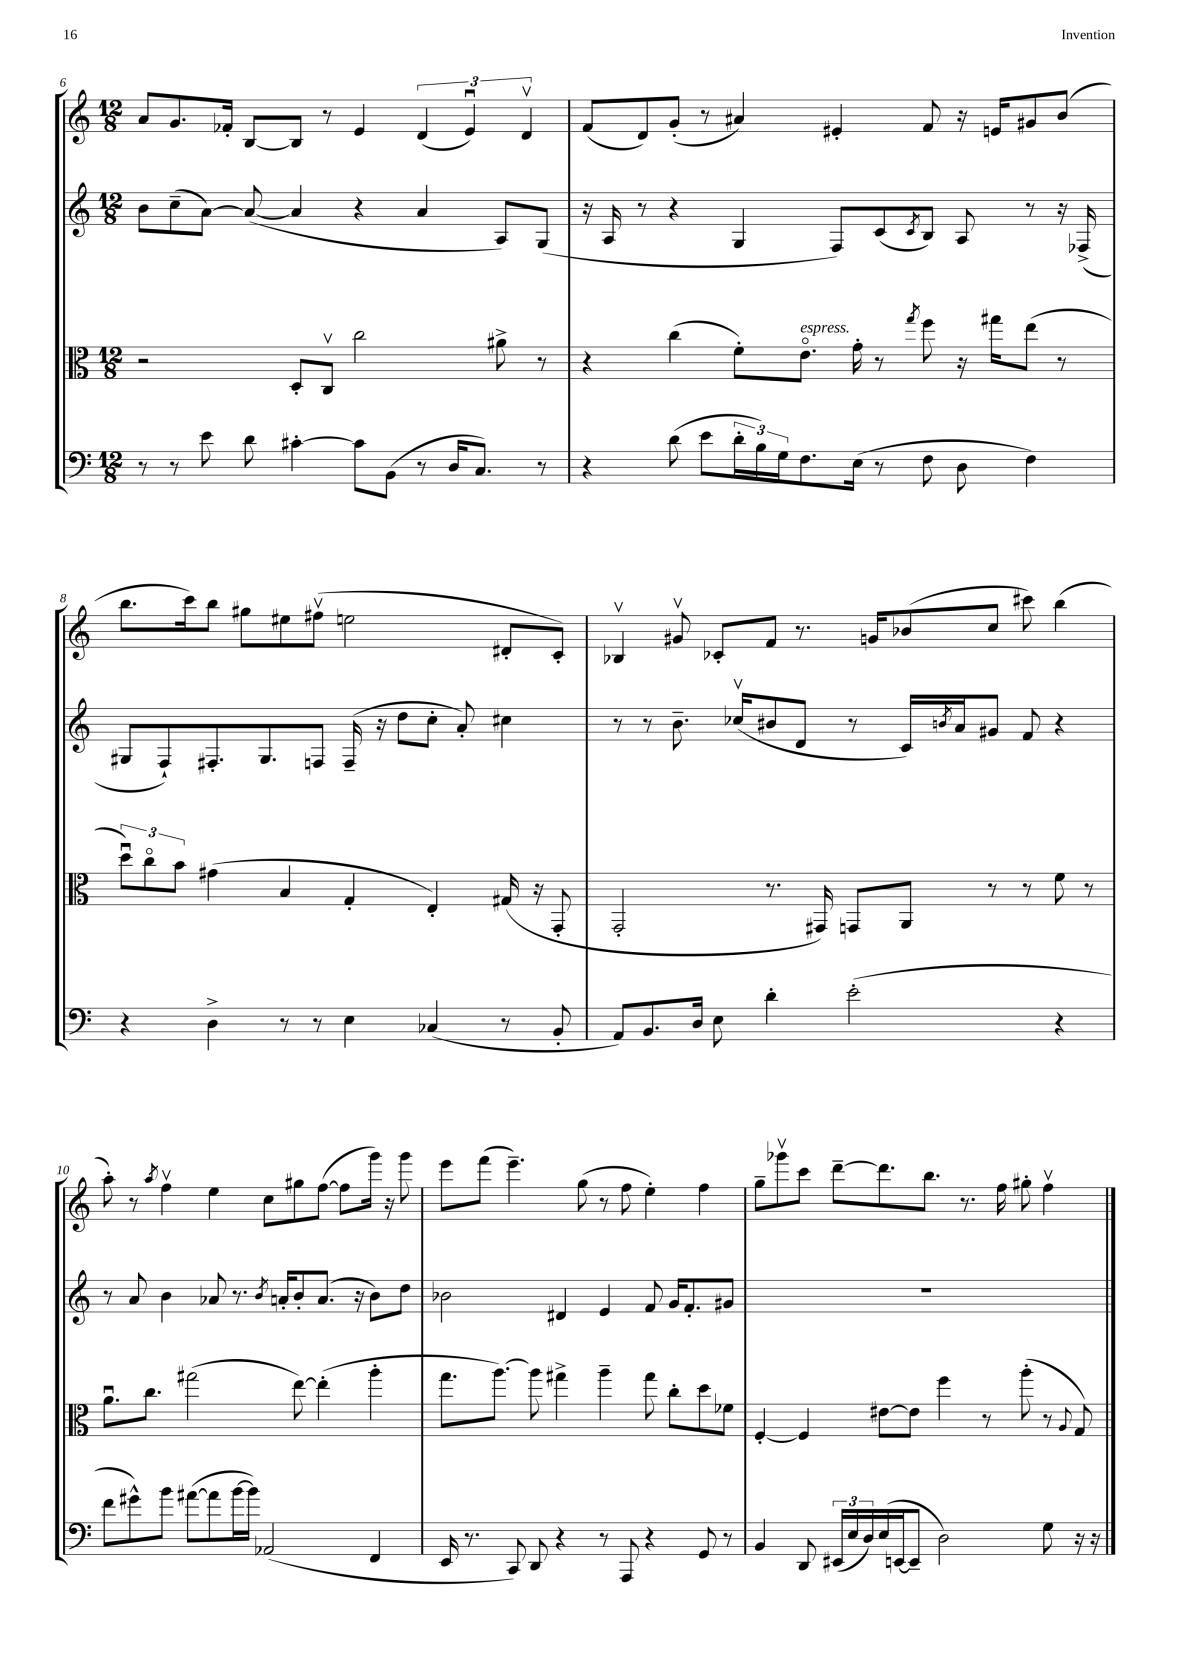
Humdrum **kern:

**kern	**kern	**kern	**kern
*staff4	*staff3	*staff2	*staff1
*clefF4	*clefC3	*clefG2	*clefG2
*k[]	*k[]	*k[]	*k[]
*M12/8	*M12/8	*M12/8	*M12/8
8r	2r	8b\L	8a/L
8r	.	(8cc~\	8.g/
8e\	.	[8a\J)	.
.	.	.	16f-'/Jk
8d\	.	(8a/_	[8B/L
[4c#'\	8D'/L	4a/]	8B/]J
.	8Cv/J	.	8r
8c#\]L	2cc\	4r	4e/
(8BB\J	.	.	.
8r	.	4a/	(6d/
16D/LK	.	.	.
.	.	.	6eu/)
8.C/J)	.	.	.
.	8a#^\	8A/L)	.
.	.	.	6dv/
8r	8r	(8G/J	.
=	=	=	=
4r	4r	16r	(8f/L
.	.	16A/	.
.	.	8r	8d/)
(8d\	(4cc\	4r	(8g'/J
8e\L	.	.	8r
24d'\L	8f'\L)	4G/	4a#/)
24B\)	.	.	.
24G\J	.	.	.
8.F\	8.eo\J	.	.
.	.	8F/L)	4e#'/
(16E\Jk	16g'\	.	.
8r	8r	(8c/	.
.	8qgg/	8qc/	.
8F\	8ff\	8B/J)	8f/
8D\	16r	8A/	16r
.	16gg#\LK	.	16e/LK
4F\)	(8ee\J	8r	8g#/
.	8r	16r	(8b/J
.	.	(16F-^/	.
=	=	=	=
4r	12ddu\L)	8G#/L	8.bb\L
.	12cco\	.	.
.	.	8F`/)	.
.	12b\J	.	.
.	.	.	16ccc\k)
4D^\	(4g#\	8.F#'/	8bb\J
.	.	.	8gg#\L
.	.	8.G#/	.
8r	4B/	.	8ee#\
8r	.	8F/J	(8ff#v\J
4E\	4G'/	(16F~/	2ee\
.	.	16r	.
.	.	8dd\L	.
(4C-/	4E'/)	8cc'\J	.
.	.	8a'/)	.
8r	(16G#/	4cc#\	8d#'/L
.	16r	.	.
8BB'/	8GG'/	.	8c'/J)
=	=	=	=
8AA/L)	2GG'/	8r	4B-v/
8.BB/	.	8r	.
.	.	8.b~\	8g#v/
16D/Jk	.	.	.
8E\	.	.	8c-'/L
.	.	(16cc-v/LK	.
4d'\	8.r	8b#/	8f/J
.	.	8d/J	8.r
.	16GG#/)	.	.
(2e'\	8GG/L	8r	.
.	.	.	16g/LK
.	8AA/J	16c/LL)	(8b-/
.	.	8qb/	.
.	.	16a/J	.
.	8r	8g#/J	8cc/J
.	8r	8f/	8ccc#\)
4r	8f\	4r	(4bb\
.	8r	.	.
=	=	=	=
8f\L	8.au\L	8r	8aa'\)
8g#^^\)	.	8a/	8r
.	8.cc\J	.	.
.	.	.	8qaa/
8b\J	.	4b\	4ffv\
([8a#\L	(2gg#\	.	.
8a#\]	.	8a-/	4ee\
[16b\L	.	8.r	.
16b\]JJ)	.	.	.
(2AA-/	.	.	8cc\L
.	.	8qb/	.
.	.	16a'/LK	.
.	[8ee\)	8b'/	8gg#\
.	(4ee'\]	(8.a/J	([8ff\J
.	.	.	8ff\]L
.	.	16r	.
4FF/	4aa'\	8b\L)	16ggg\Jk)
.	.	.	16r
.	.	8dd\J	8ggg\
=	=	=	=
16EE/	8.gg\L	2b-\	8eee\L
8.r	.	.	.
.	.	.	(8fff\J
.	[8.aa\J)	.	.
8CC/)	.	.	4.eee~\)
8DD/	8aa\]	.	.
4r	4gg#^\	4d#/	.
.	.	.	(8gg\
8r	4aa~\	4e/	8r
8AAA/	.	.	8ff\
4r	8gg#\	8f/	4ee'\)
.	8cc'\L	16g/LK	.
.	.	8.f'/	.
8GG/	8dd\	.	4ff\
8r	8f-\J	8g#/J	.
=	=	=	=
4BB/	[4F'/	1.r	8gg~\L
.	.	.	8ggg-v\
8DD/	4F/]	.	8ccc\J
(24EE#/LL	.	.	[8ddd~\L
24E/	.	.	.
24D/)	.	.	.
(16E/	[8e#\L	.	8.ddd\]
[16EE/J	.	.	.
8EE~/]J	8e#\]J	.	.
.	.	.	8.bb\J
2D\)	4ff\	.	.
.	.	.	8.r
.	8r	.	.
.	.	.	16ff\
.	(8aa'\	.	8gg#'\
8G\	8r	.	4ffv\
.	8qqA/	.	.
16r	8G/)	.	.
16r	.	.	.
==	==	==	==
*-	*-	*-	*-
